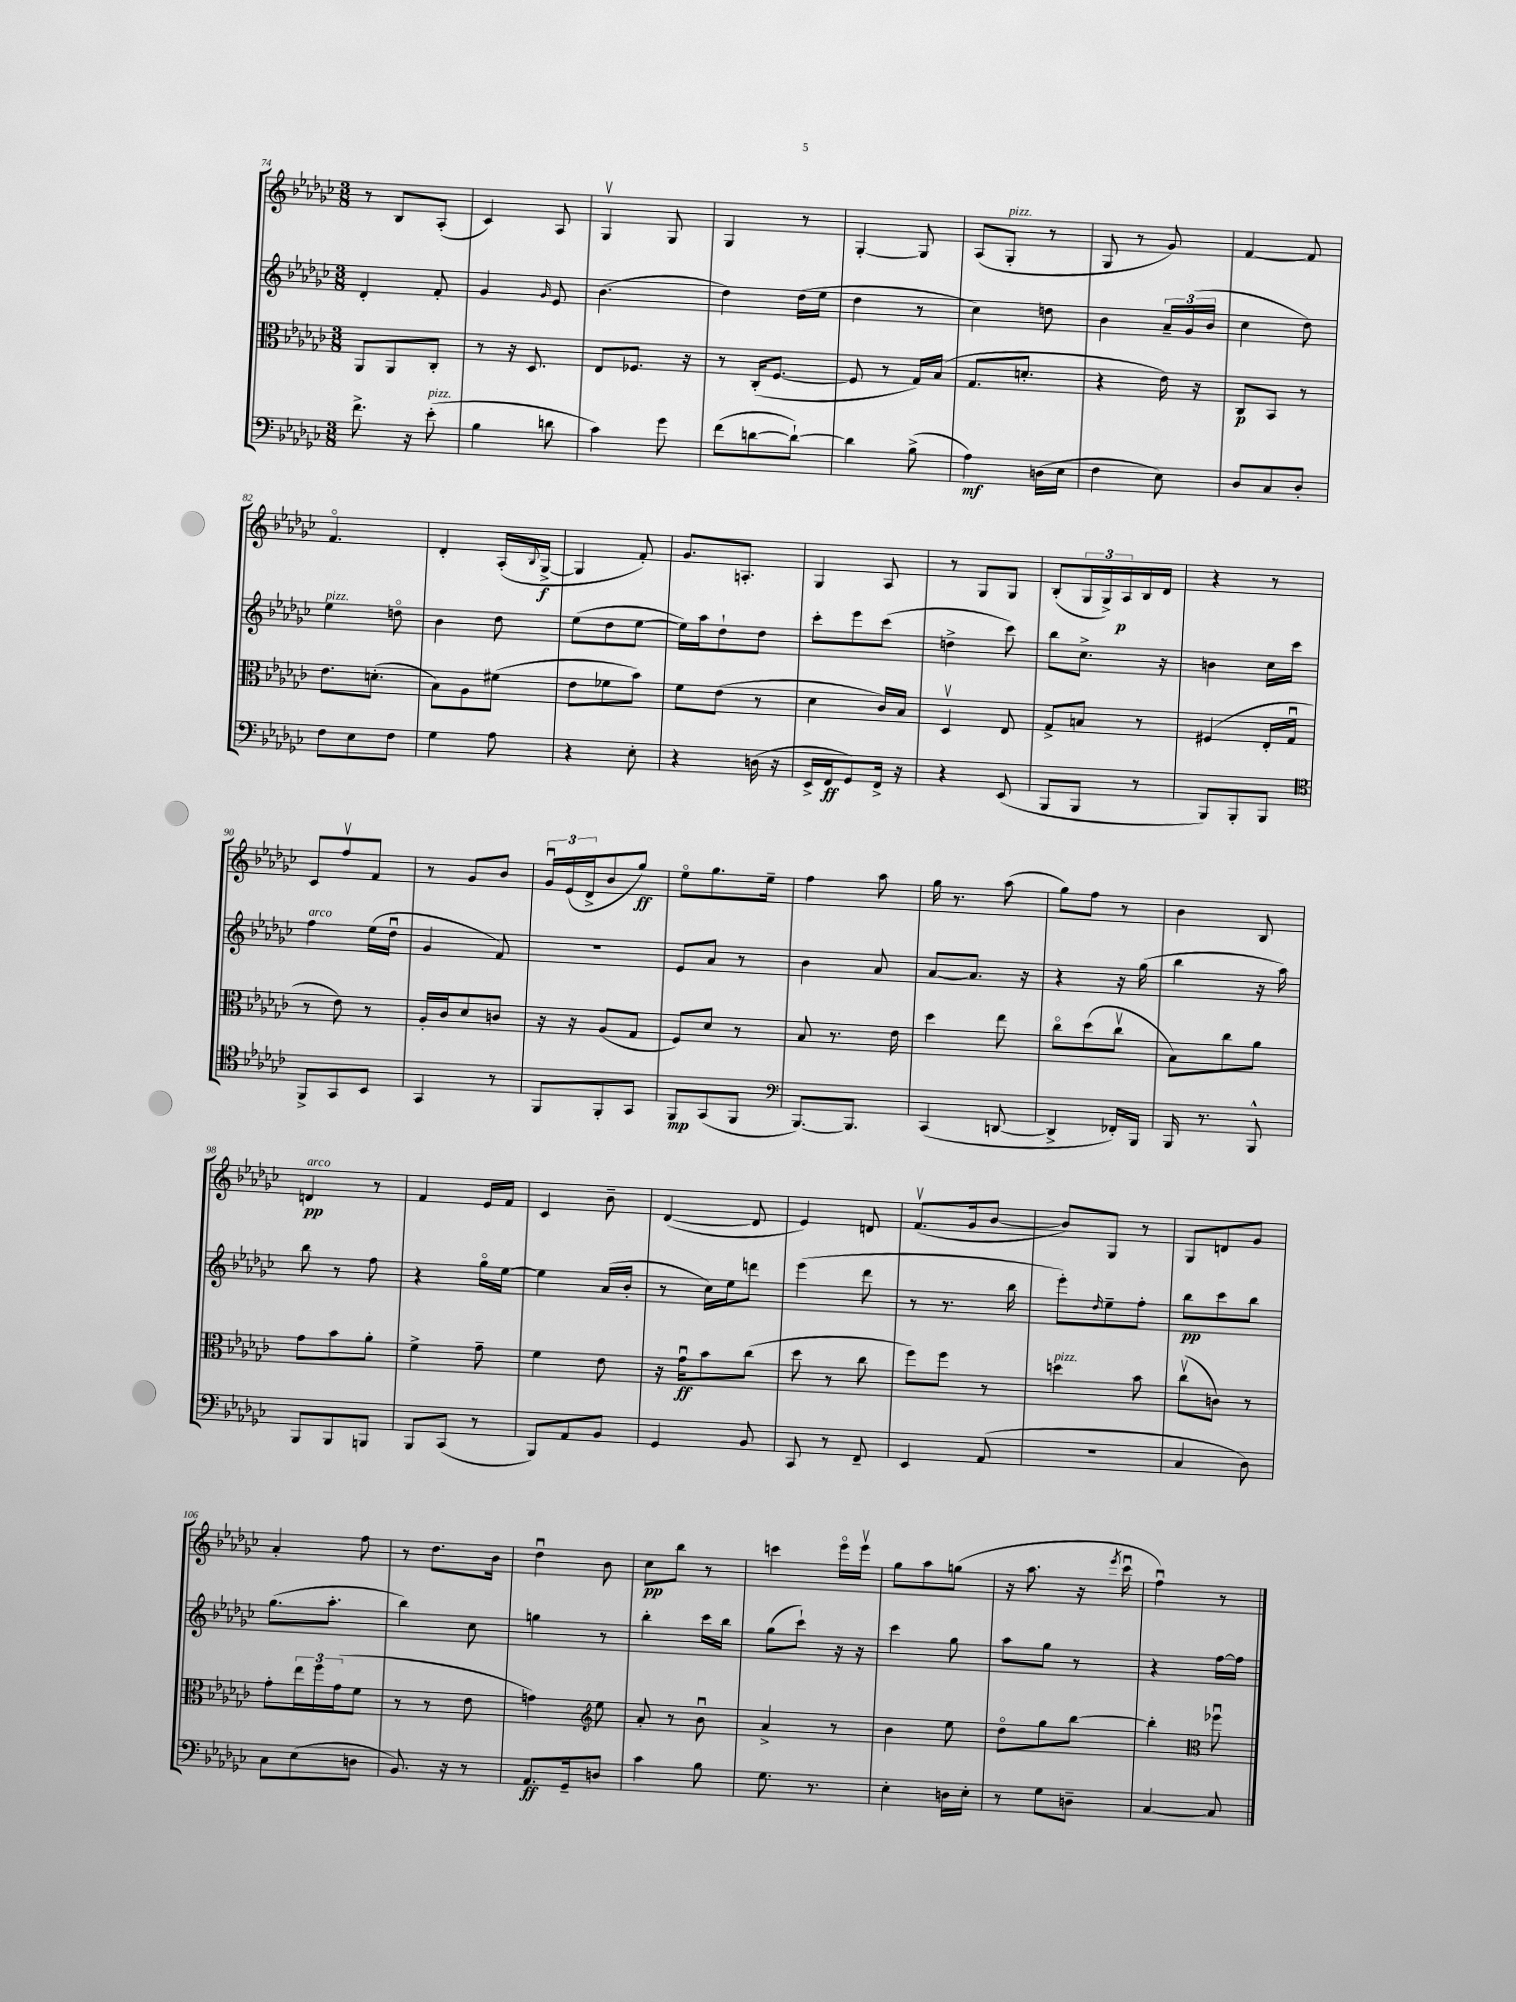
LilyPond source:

<<
\new StaffGroup <<
\new Staff = "s0" {
    \clef treble \key ges \major \numericTimeSignature \time 3/8
    r8 bes8 aes8-.( |
    ces'4) aes8 |
    ges4\upbow ges8 |
    ges4 r8 |
    ges4~-. ges8 |
    aes8( ges8-.^\markup { \italic "pizz." } r8 |
    ges8 r8 ges'8) |
    f'4~ f'8 |
    f'4.\flageolet |
    des'4-. aes16-.( \appoggiatura { bes8 } ges16~->\f |
    ges4 f'8-.) |
    ges'8. a8.-. |
    ges4 aes8 |
    r8 ges8 ges8 |
    bes8-.( \tuplet 3/2 { ges16 ges16->) aes16\p } bes16 des'16 |
    r4 r8 |
    ces'8 f''8\upbow f'8 |
    r8 ges'8 bes'8 |
    \tuplet 3/2 { ges'16\downbow ees'16( des'16-> } bes'8 ges''8\ff) |
    ees''8\flageolet ges''8. ees''16-- |
    f''4 aes''8 |
    ges''16 r8. aes''8( |
    ges''8) f''8 r8 |
    bes'4 bes8 |
    d'4\pp^\markup { \italic "arco" } r8 |
    f'4 ees'16 f'16 |
    ces'4 bes'8-- |
    des'4~( des'8 |
    ees'4) d'8 |
    f'8.\upbow( ges'16 bes'8~ |
    bes'8) ges8 r8 |
    ges8 d'8 ges'8 |
    aes'4-. f''8 |
    r8 des''8. bes'16 |
    des''4\downbow bes'8 |
    ces''8\pp bes''8 r8 |
    c'''4 ees'''16\flageolet ees'''16\upbow |
    ges''8 aes''8 g''8( |
    r16 aes''8. r16 \acciaccatura { ees'''8 } ces'''16\downbow |
    f''4\downbow) r8 \bar "|." |
}
\new Staff = "s1" {
    \clef treble \key ges \major \numericTimeSignature \time 3/8
    des'4-. f'8-. |
    ges'4 \grace { ges'16 } ees'8 |
    bes'4.( |
    des''4) des''16( ees''16 |
    des''4 r8 |
    ces''4) d''8 |
    bes'4 \tuplet 3/2 { aes'16-- ges'16( bes'16 } |
    ces''4 des''8) |
    ees''4^\markup { \italic "pizz." } d''8\flageolet |
    bes'4 des''8 |
    ees''8( des''8 ees''8~ |
    ees''16) aes''16 des''8-! des''8 |
    ces'''8-. ees'''8 ces'''8( |
    d''4-> ces'''8) |
    bes''8 ces''8.-> r16 |
    b'4 ces''16 ces'''16 |
    f''4^\markup { \italic "arco" } ees''16( des''16\downbow |
    ges'4 f'8) |
    R4. |
    ees'8 aes'8 r8 |
    bes'4 aes'8 |
    aes'8~ aes'8. r16 |
    r4 r16 ges''16( |
    bes''4 r16 aes''16) |
    bes''8 r8 f''8 |
    r4 ges''16\flageolet ees''16~ |
    ees''4 aes'16( bes'16-. |
    r8 ces''16) ees''16 d'''8 |
    ees'''4( des'''8 |
    r8 r8. bes''16 |
    ees'''8-.) \grace { des''16 } ees''8-- f''8-. |
    bes''8\pp ces'''8 bes''8 |
    ges''8.( aes''8.-. |
    bes''4) ces''8 |
    g''4 r8 |
    bes''4-. ces'''16 bes''16 |
    ges''8( ces'''8-!) r16 r16 |
    ces'''4 ges''8 |
    aes''8 ges''8 r8 |
    r4 f''16~ f''16 \bar "|." |
}
\new Staff = "s2" {
    \clef alto \key ges \major \numericTimeSignature \time 3/8
    aes,8 aes,8 ces8-. |
    r8 r16 des8. |
    ees8 fes8. r16 |
    r8 ces16-.( f8.~ |
    f8 r8 ges16) bes16( |
    ges8. d'8.-. |
    r4 ees'16) r16 |
    ces8\p bes,8 r8 |
    ees'8. d'8.-.( |
    bes8) aes8 fis'8( |
    ees'8 fes'8 bes'8) |
    f'8 ees'8( r8 |
    des'4 ces'16) bes16 |
    des4\upbow ees8 |
    ges8-> b8 r8 |
    fis4( ees16-. ges16\downbow |
    r8 ees'8) r8 |
    aes16-. ces'16 des'8 c'8 |
    r16 r16 aes8( ges8 |
    f8) des'8 r8 |
    bes8 r8. ees'16 |
    des''4 ees''8 |
    ces''8\flageolet des''8( ces''8\upbow |
    bes8) ces''8 aes'8 |
    ges'8 bes'8 aes'8-. |
    f'4-> ges'8-- |
    f'4 ees'8 |
    r16 ges'16\downbow\ff bes'8 ces''8( |
    des''8 r8 ces''8 |
    f''8) f''8 r8 |
    d''4^\markup { \italic "pizz." } bes'8 |
    ces''8\upbow( c'8) r8 |
    ges'8-. \tuplet 3/2 { ees''16 f''16 ges'16( } f'8 |
    r8 r8 ees'8 |
    g'4) \clef treble ees''8 |
    aes'8-. r8 bes'8\downbow |
    aes'4-> r8 |
    bes'4 ees''8 |
    des''8\flageolet ges''8 bes''8~ |
    bes''4-. \clef alto fes''8\downbow \bar "|." |
}
\new Staff = "s3" {
    \clef bass \key ges \major \numericTimeSignature \time 3/8
    f'8.-> r16 ees'8-.^\markup { \italic "pizz." }( |
    bes4 d'8 |
    ces'4) ges'8 |
    f'8( d'8~ d'8~-!) |
    d'4 bes8->( |
    aes4\mf) d16( ees16 |
    f4 ees8) |
    des8 ces8 des8-. |
    f8 ees8 f8 |
    ges4 aes8 |
    r4 ees8-. |
    r4 d16( r16 |
    ees,16-> f,16\ff ges,8) f,16-> r16 |
    r4 ees,8( |
    bes,,8 bes,,8 r8 |
    bes,,8) bes,,8-. bes,,8 |
    \clef tenor f,8-> ges,8 bes,8 |
    ges,4 r8 |
    f,8 f,8-. ges,8 |
    f,8\mp ges,8( f,8 |
    \clef bass bes,,8.~) bes,,8. |
    ces,4( d,8~ |
    d,4-> fes,16-.) bes,,16 |
    bes,,16 r8. bes,,8-^ |
    bes,,8 bes,,8 b,,8 |
    bes,,8 ces,8( r8 |
    bes,,8) aes,8 bes,8 |
    ges,4 bes,8 |
    ces,8 r8 f,8-- |
    ees,4 aes,8( |
    R4. |
    ces4 des8) |
    ces8 ees8( d8 |
    bes,8.) r16 r8 |
    aes,8.\ff ges,16-- d8 |
    ces'4 bes8 |
    ges8. r8. |
    ees4-. d16 ees16-. |
    r8 ges8 d8-- |
    ces4~ ces8 \bar "|." |
}
>>
>>
\layout { \context { \Score currentBarNumber = #74 } }
